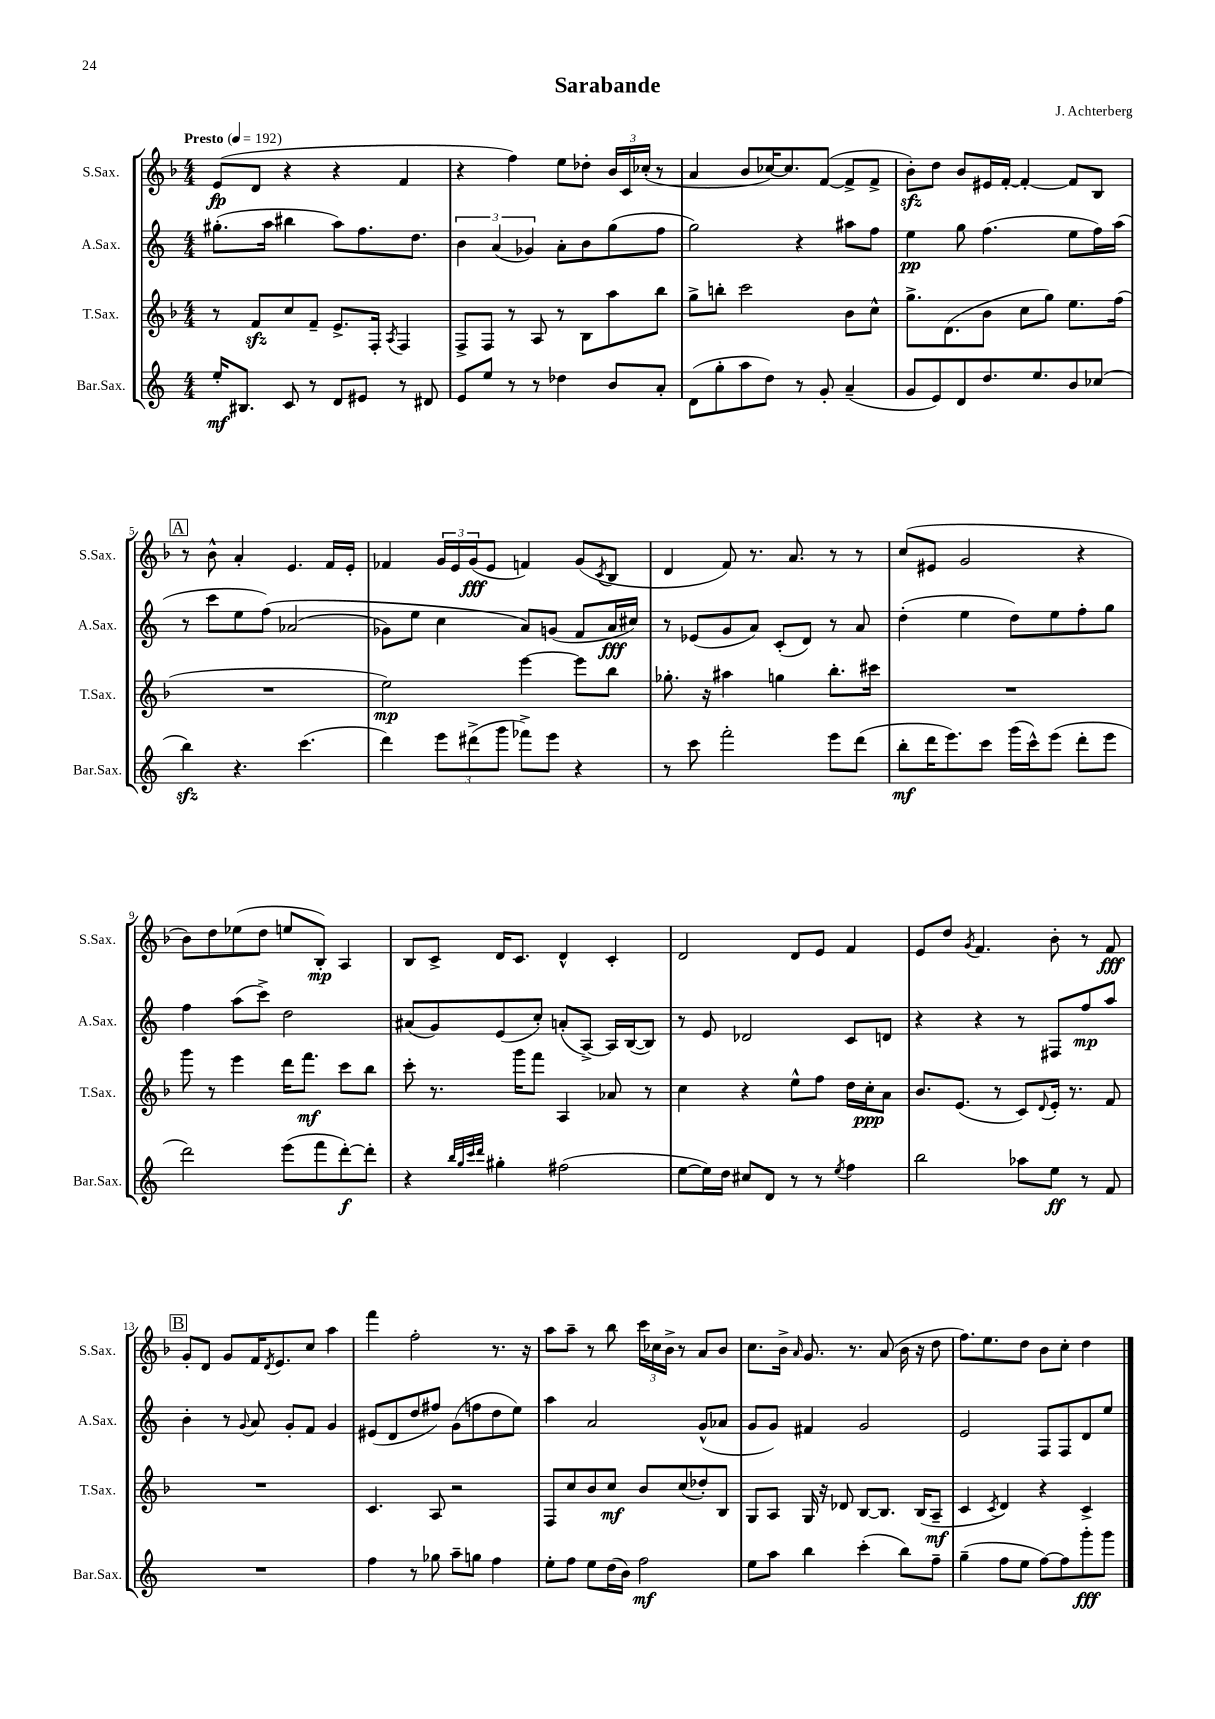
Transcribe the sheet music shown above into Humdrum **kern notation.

**kern	**kern	**kern	**kern
*staff4	*staff3	*staff2	*staff1
*clefG2	*clefG2	*clefG2	*clefG2
*k[]	*k[b-]	*k[]	*k[b-]
*M4/4	*M4/4	*M4/4	*M4/4
*MM192	*MM192	*MM192	*MM192
16ee'	8r	(8.gg#'	(8e
8.B#	.	.	.
.	8f	.	8d
.	.	16aa	.
8c	8cc	4bb#	4r
8r	8f~	.	.
8d	8.e^	8aa)	4r
8e#	.	8.ff	.
.	16F'	.	.
.	8qA	.	.
8r	4F	.	4f
.	.	8.dd	.
8d#	.	.	.
=	=	=	=
8e	8F^	6b	4r
8ee	8F	.	.
.	.	(6a	.
8r	8r	.	4ff)
.	.	6g-)	.
8r	8A	.	.
4dd-	8r	8a'	8ee
.	8B-	8b	8dd-'
8b	8aa	(8gg	24b-
.	.	.	24c
.	.	.	(24cc-'
8a'	8bb-	8ff	8r
=	=	=	=
(8d	8gg^	2gg)	4a
8gg'	8bb'	.	.
8aa	2ccc	.	8b-
8dd)	.	.	[16cc-)
.	.	.	8.cc-]
8r	.	4r	.
8g'	.	.	([8f
(4a~	8b-	8aa#	8f^]
.	8cc^^	8ff	8f^
=	=	=	=
8g	8.gg^	4ee	8b-')
8e)	.	.	8dd
.	(8.d	.	.
8d	.	8gg	8b-
8.dd	8b-	(4.ff	16e#
.	.	.	[16f'
.	8cc	.	4f'_
8.ee	.	.	.
.	8gg)	.	.
8b	8.ee	8ee	8f]
(8cc-	.	16ff)	8B-
.	(16ff	(16aa	.
=	=	=	=
4bb)	1r	8r	8r
.	.	8ccc	8b-^^
4.r	.	8ee	4a'
.	.	&(8ff)	.
.	.	(2a-	4.e
(4.ccc	.	.	.
.	.	.	16f
.	.	.	16e'
=	=	=	=
4ddd)	2ee)	8g-)	4f-
.	.	8ee	.
12eee	.	4cc	24g
.	.	.	24e
(12ddd#^	.	.	(24g
.	.	.	8e
12ggg	.	.	.
8fff-^)	[4eee	8a&)	4f)
8eee	.	(8g	.
4r	8eee]	8f	(8g
.	.	.	8qc
.	8bb-	16a	8B-
.	.	16cc#)	.
=	=	=	=
8r	8.gg-'	8r	4d
8ccc	.	(8e-	.
.	16r	.	.
2fff'	4aa#	8g	8f)
.	.	8a)	8.r
.	4gg	(8c'	.
.	.	.	8.a
.	.	8d)	.
8eee	8.bb-'	8r	8r
(8ddd	.	8a	8r
.	16ccc#	.	.
=	=	=	=
8bb'	1r	(4dd'	(8cc
16ddd	.	.	8e#
8.eee)	.	.	.
.	.	4ee	2g
8ccc	.	.	.
(16ggg	.	8dd)	.
16ccc^^)	.	.	.
(8eee	.	8ee	.
8ddd'	.	8ff'	4r
8eee	.	8gg	.
=	=	=	=
2ddd)	8ggg	4ff	8b-)
.	8r	.	8dd
.	4eee	(8aa	(8ee-
.	.	8ccc^)	8dd
(8eee	16ddd	2dd	8ee
.	8.fff	.	.
8fff	.	.	8B-')
[8ddd')	8ccc	.	4A
8ddd']	8bb-	.	.
=	=	=	=
4r	8ccc'	(8a#	8B-
.	8.r	8g)	8c^
32qqbb	.	.	.
32qqgg	.	.	.
32qqccc	.	.	.
32qqddd	.	.	.
4gg#'	.	(8e	16d
.	16ggg	.	8.c
.	8fff	8cc')	.
(2ff#	4A	(8a'	4d^^
.	.	[8A^)	.
.	8a-	16A]	4c'
.	.	([16B	.
.	8r	8B])	.
=	=	=	=
[8ee	4cc	8r	2d
16ee])	.	8e	.
16dd	.	.	.
8cc#	4r	2d-	.
8d	.	.	.
8r	8ee^^	.	8d
8r	8ff	.	8e
8qee	.	.	.
4ff	16dd	8c	4f
.	16cc'	.	.
.	8a	8d	.
=	=	=	=
2bb	8.b-	4r	8e
.	.	.	8dd
.	(8.e	.	.
.	.	.	8qg
.	.	4r	4.f
.	8r	.	.
8aa-	8c)	8r	.
.	8qqd	.	.
8ee	16e'	8F#	8b-'
.	8.r	.	.
8r	.	8ff	8r
8f	8f	8aa	8f
=	=	=	=
1r	1r	4b'	8g'
.	.	.	8d
.	.	8r	8g
.	.	8qqg	.
.	.	8a	16f
.	.	.	8qd
.	.	.	8.e
.	.	8g'	.
.	.	8f	8cc
.	.	4g	4aa
=	=	=	=
4ff	4.c	(8e#	4fff
.	.	8d	.
8r	.	8dd	2ff'
8gg-	8A	8ff#)	.
8aa~	2r	(8g	.
8gg	.	8ff	.
4ff	.	8dd	8.r
.	.	8ee)	.
.	.	.	16r
=	=	=	=
8ee'	8F	4aa	8aa
8ff	8cc	.	8aa~
8ee	8b-	2a	8r
(16dd	8cc	.	8bb-
16b)	.	.	.
2ff	8b-	.	24ccc
.	.	.	24cc-
.	.	.	24b-^
.	(8cc	.	8r
.	8dd-')	(8g^^	8a
.	8B-	8a-	8b-
=	=	=	=
8ee	8G	8g	8.cc
8aa	8A	8g)	.
.	.	.	16b-^
.	.	.	16qqa
4bb	16G	4f#	8.g
.	16r	.	.
.	8d-	.	.
.	.	.	8.r
(4ccc'	[8B-	2g	.
.	8.B-]	.	(8a
8bb)	.	.	16b-
.	(16B-	.	16r
8ff~	8A~	.	8dd
=	=	=	=
(4gg~	4c	2e	8.ff)
.	.	.	8.ee
.	8qc	.	.
8ff	4d)	.	.
8ee	.	.	8dd
[8ff)	4r	8F	8b-
8ff]	.	8F	8cc'
8ggg'	4c^	8d	4dd
8ggg	.	8ee	.
==	==	==	==
*-	*-	*-	*-
